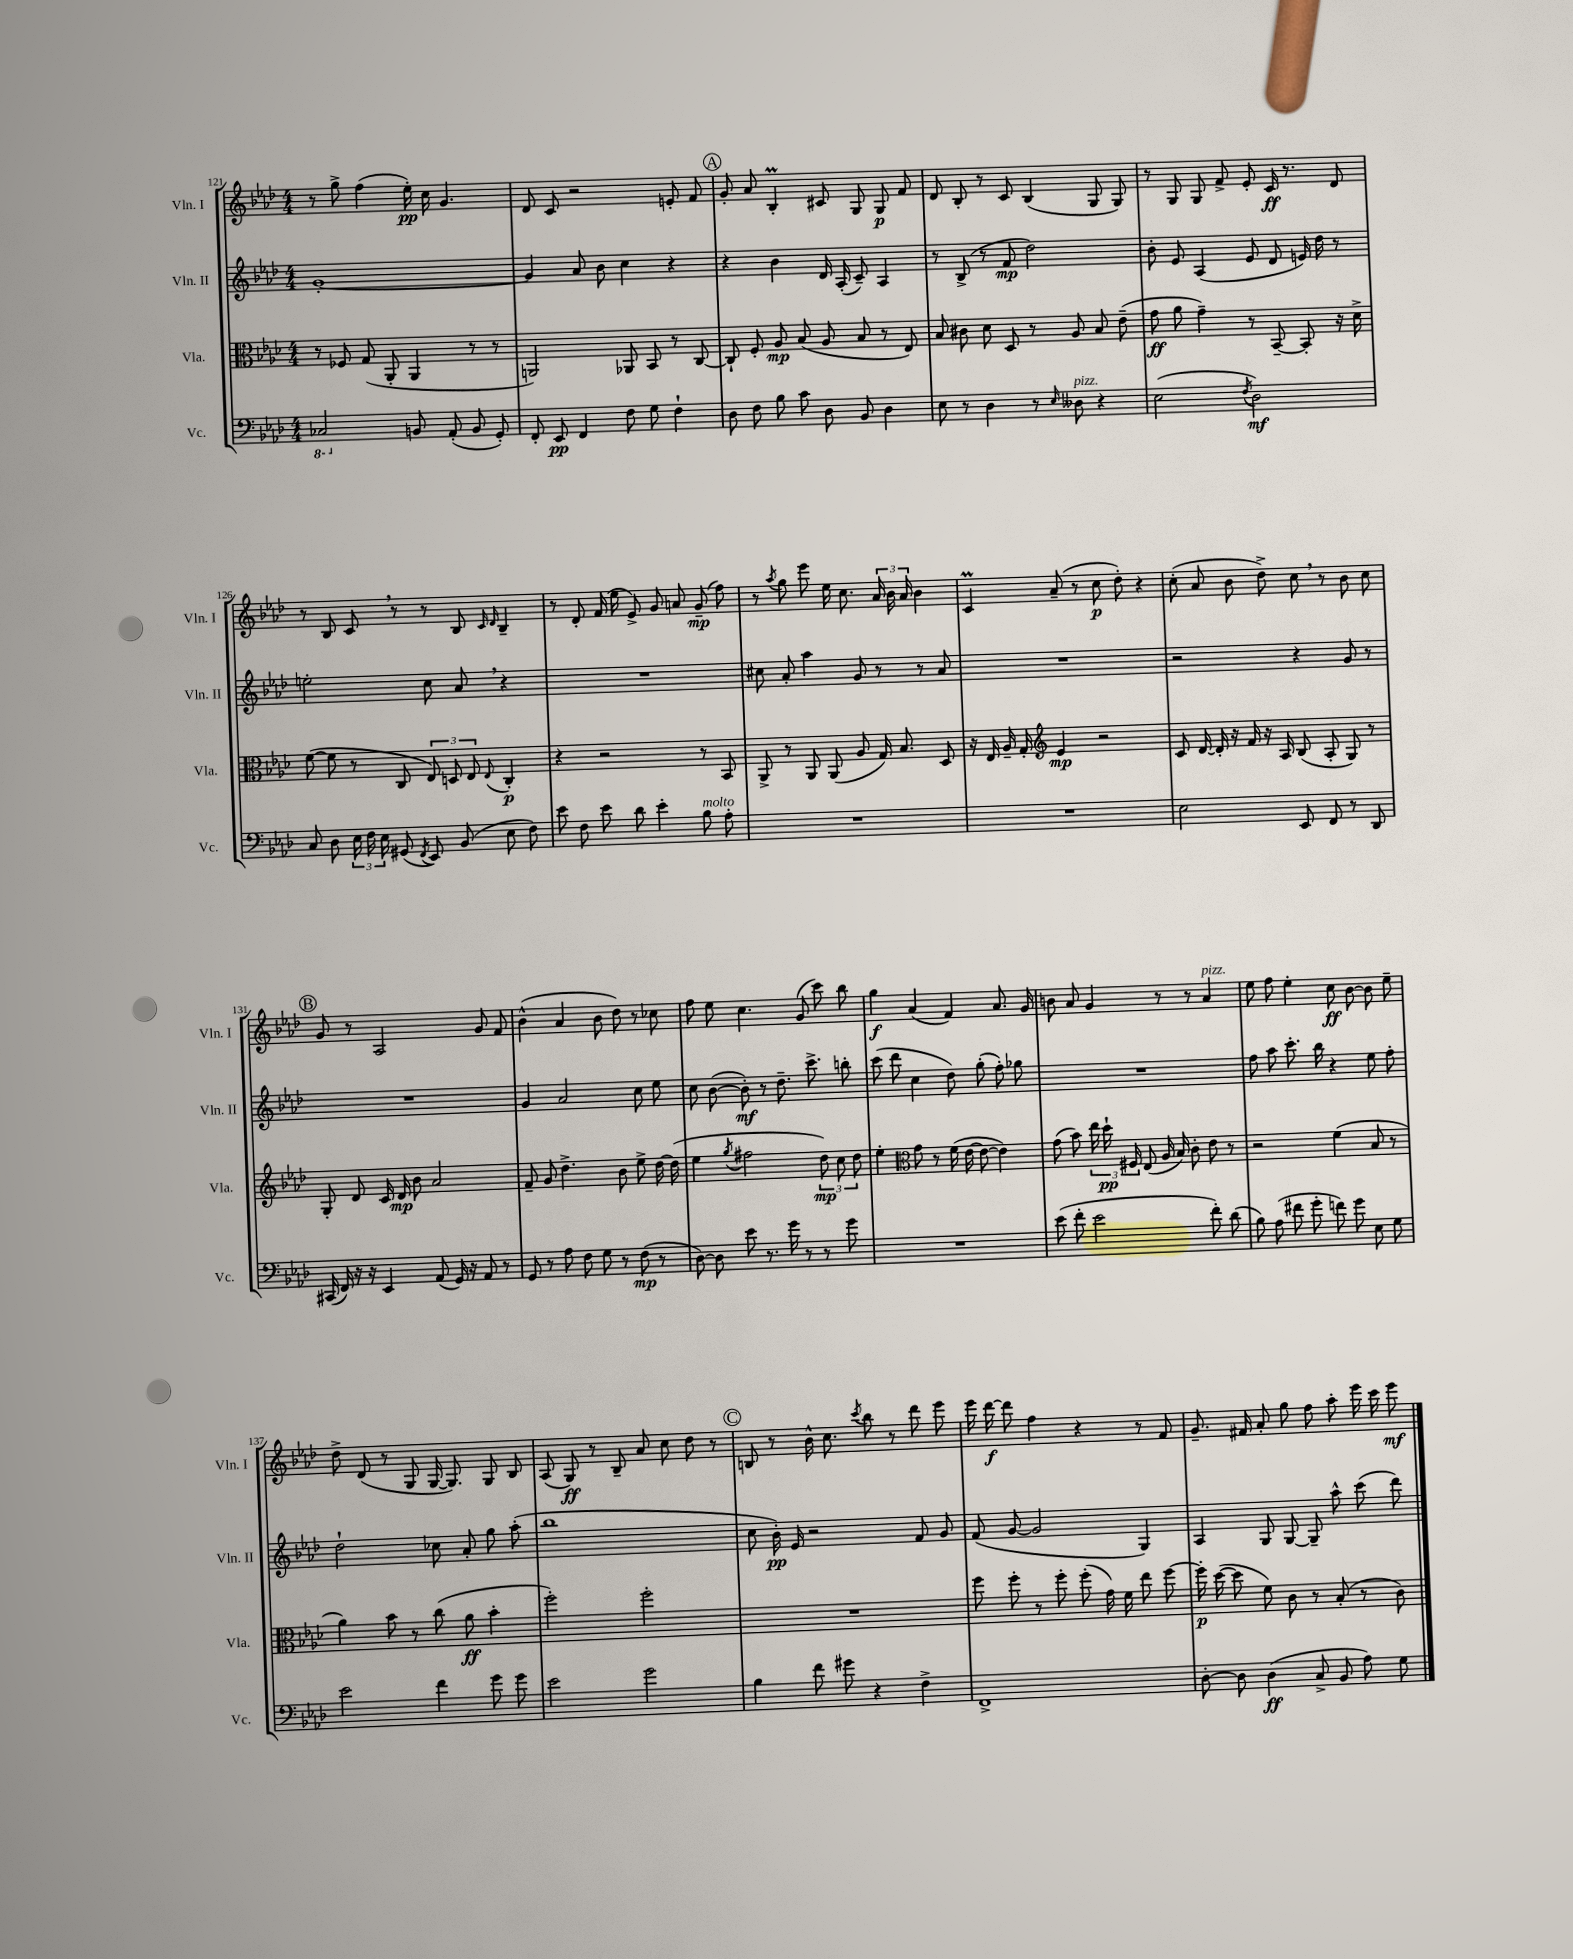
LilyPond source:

<<
\new StaffGroup <<
\new Staff = "s0" \with { instrumentName = "Vln. I" shortInstrumentName = "Vln. I" } {
    \clef treble \key aes \major \numericTimeSignature \time 4/4
    \autoBeamOff r8 g''8-> f''4( ees''16-.\pp) c''16 g'4. |
    des'8 c'8 r2 e'8-. f'8 |
    \mark \markup { \circle "A" } g'8-. aes'8 bes4-.\prall cis'8 g8 g8\p f'8 |
    des'8 bes8-. r8 c'8 bes4( g8 g8) |
    r8 g8 g8 f'8-> ees'8-. c'16\ff r8. des'8 |
    r8 bes8 c'8 \breathe r8 r8 bes8 \grace { c'16 des'16 } bes4-- |
    r8 des'8-. f'16( ees''16 ees'8->) g'8 a'8 g'8--\mp( f''8) |
    r8 \acciaccatura { aes''8 } g''8 ees'''8 ees''16 c''8. \tuplet 3/2 { aes'16 bes'16 aes'16 } bes'4 |
    c'4\prall aes'8--( r8 c''8\p des''8-.) r4 |
    c''8-.( aes'8 bes'8 des''8->) c''8 \breathe r8 bes'8 c''8 |
    \mark \markup { \circle "B" } g'8 r8 aes2 g'8 f'8 |
    bes'4-^( aes'4 bes'8 des''8) r8 ces''8 |
    f''8 ees''8 c''4. g'8( c'''8) bes''8 |
    g''4\f aes'4( f'4) aes'8. g'16 |
    b'8 aes'8 g'4 r8 r8 aes'4^\markup { \italic "pizz." } |
    ees''8 f''8 ees''4-. c''8\ff bes'8~ bes'8 ees''8-- |
    des''8-> des'8( r8 g8 g16~ g8.) g8 bes8 |
    aes8( g8\ff) r8 bes8-- aes'8 c''8 des''8 r8 |
    \mark \markup { \circle "C" } b8 r8 bes'16-^ c''8. \acciaccatura { c'''8 } bes''8 r8 des'''8 ees'''8 |
    ees'''16 des'''16~\f des'''8 f''4 r4 r8 f'8 |
    g'8.-- fis'16 aes'8-. g''8 f''8 aes''8-. ees'''16 c'''16 ees'''8\mf \bar "|." |
}
\new Staff = "s1" \with { instrumentName = "Vln. II" shortInstrumentName = "Vln. II" } {
    \clef treble \key aes \major \numericTimeSignature \time 4/4
    \autoBeamOff g'1~-. |
    g'4 aes'8 bes'8 c''4 r4 |
    \mark \markup { \circle "A" } r4 bes'4 des'16 aes16-.( c'8--) aes4 |
    r8 bes8->( r8 f'8\mp des''2) |
    bes'8-. ees'8 aes4( ees'8 des'8 e'16) des''16 r8 |
    e''2-. c''8 aes'8 \breathe r4 |
    R1 |
    cis''8 aes'8-. aes''4 g'8 r8 r8 aes'8 |
    R1 |
    r2 r4 g'8 r8 |
    \mark \markup { \circle "B" } R1 |
    g'4 aes'2 c''8 ees''8 |
    c''8 bes'8~( bes'8-.\mf) r8 des''8.-- c'''8.-> b''8-. |
    c'''8( des'''8 c''4 des''8) g''8-.( f''8-.) ges''8 |
    R1 |
    f''8 aes''8 c'''8.-. bes''16 r4 ees''8 f''8-. |
    des''2-! ces''8 aes'8-. g''8 aes''8-.( |
    bes''1 |
    \mark \markup { \circle "C" } c''8 bes'16-.\pp) ees'16 r2 f'8 g'8 |
    f'8( g'8~ g'2 g4) |
    aes4 g8 g8~ g8-- aes''8-^ c'''8( des'''8) \bar "|." |
}
\new Staff = "s2" \with { instrumentName = "Vla." shortInstrumentName = "Vla." } {
    \clef alto \key aes \major \numericTimeSignature \time 4/4
    \autoBeamOff r8 fes8 g8( aes,8-. aes,4 r8 r8 |
    a,2) aes,8 bes,8 r8 c8~ |
    \mark \markup { \circle "A" } c8-! f8-. aes8\mp bes8( aes8 bes8 r8 ees8) |
    bes8 cis'8 des'8 des8 r8 aes8 bes8 ees'8--( |
    g'8\ff aes'8 g'4--) r8 bes,8~-- bes,8-. r16 des'16-> |
    f'8~( f'8 r8 c8 \tuplet 3/2 { ees8) d8 ees8 } \appoggiatura { ees8 } c4-.\p |
    r4 r2 r8 bes,8 |
    aes,8-> r8 aes,8 aes,8( aes8 g16) bes8. des8 |
    r16 ees16 aes16-- g16-. \clef treble ees'4\mp r2 |
    c'8 des'16~ des'16-. r16 f'16 r16 aes16 bes8( aes8-. g8) r8 |
    \mark \markup { \circle "B" } g8-. des'8 c'16 des'16\mp bes'8 aes'2 |
    f'8-- g'8 des''4.-> bes'8 ees''8-> des''16~ des''16( |
    ees''4 \acciaccatura { g''8 } fis''2 \tuplet 3/2 { des''8\mp) c''8 des''8 } |
    ees''4-. \clef alto g'8 r8 f'16( ees'16~ ees'8~ ees'4) |
    g'8( bes'8) \tuplet 3/2 { ees''16 des''16-!\pp fis16 } ees8( aes16 bes16) c'8-. ees'8 r8 |
    r2 f'4( bes8 r8 |
    aes'4) bes'8 r8 c''8( aes'8\ff bes'4-. |
    f''2-.) f''2-. |
    \mark \markup { \circle "C" } R1 |
    f''8 f''8-. r8 f''8-. f''8-.( g'16) f'16 ees''8 f''8~ |
    f''16-.\p des''16~( des''8 f'8) c'8 r8 bes8-.( r8 c'8) \bar "|." |
}
\new Staff = "s3" \with { instrumentName = "Vc." shortInstrumentName = "Vc." } {
    \clef bass \key aes \major \numericTimeSignature \time 4/4
    \autoBeamOff \ottava #-1 ces,2 \ottava #0 b,8 aes,8-.( b,8 g,8-.) |
    f,8-. ees,8\pp f,4 f8 g8 f4-! |
    \mark \markup { \circle "A" } des8 f8 bes8 c'8 des8 bes,8 des4 |
    ees8 r8 des4 r8 \grace { ees16 } deses8^\markup { \italic "pizz." } r4 |
    ees2( \acciaccatura { f8 } des2\mf) |
    c8 des8 \tuplet 3/2 { ees16 f16 ees16 } gis,8( \acciaccatura { f,8 } ees,8) bes,8( ees8 f8) |
    ees'8 f8 ees'8 des'8 ees'4-. bes8^\markup { \italic "molto" } aes8-. |
    R1 |
    R1 |
    ees2 ees,8 f,8 r8 des,8 |
    \mark \markup { \circle "B" } cis,16( f,16) r16 r16 ees,4 aes,8( g,16) r16 aes,8 r8 |
    g,8 r8 aes8 f8 g8 r8 f8\mp( r8 |
    des8~) des8 ees'8 r8. g'16 r8 r8 g'8 |
    R1 |
    ees'8( f'8-. ees'2 f'8-.) des'8( |
    bes8) aes8( fis'8 g'8-. f'8) g'8 ees8 g8 |
    ees'2 f'4 g'8 g'8 |
    ees'2 g'2 |
    \mark \markup { \circle "C" } bes4 f'8 gis'8 r4 f4-> |
    f,1-> |
    des8~-. des8 des4\ff( c8-> bes,8 aes8) g8 \bar "|." |
}
>>
>>
\layout { \context { \Score currentBarNumber = #121 } }
